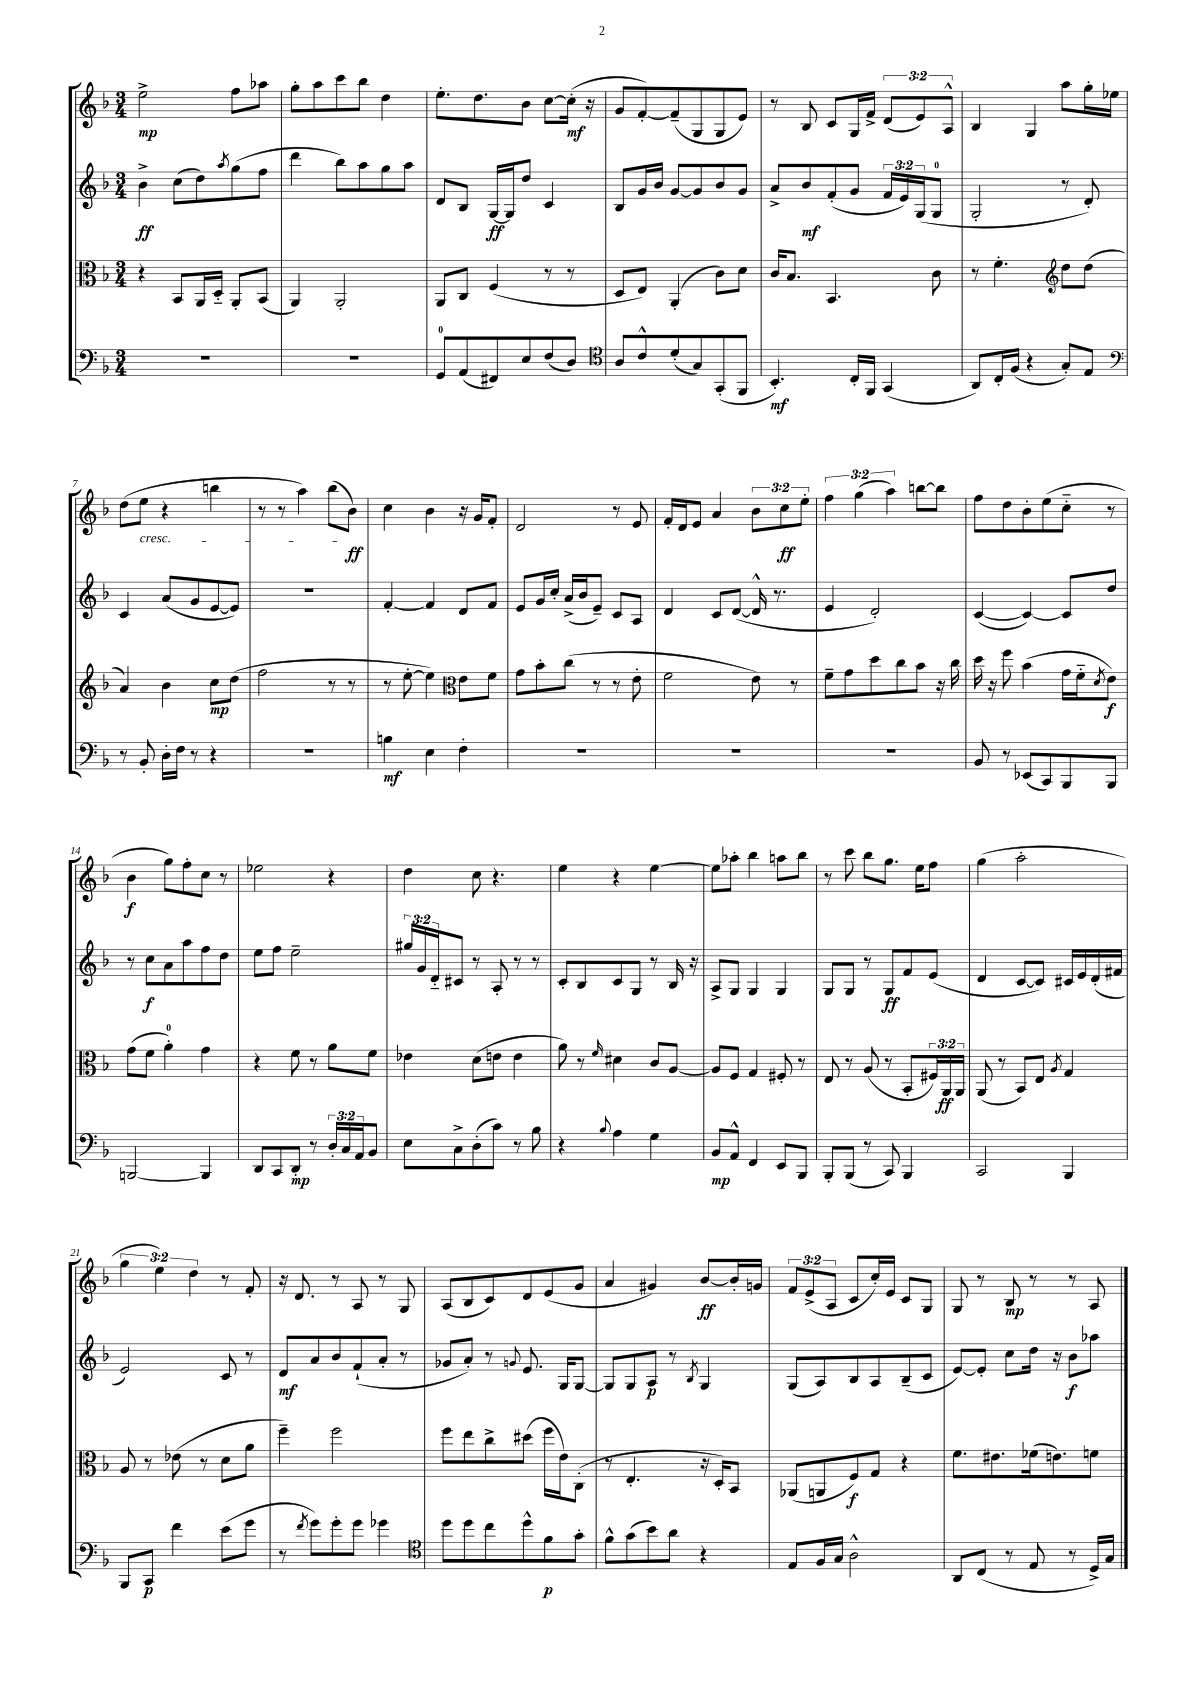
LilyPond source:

<<
\new StaffGroup <<
\new Staff = "s0" {
    \clef treble \key f \major \numericTimeSignature \time 3/4 \override Staff.TupletNumber.text = #tuplet-number::calc-fraction-text
    e''2->\mp f''8 aes''8 |
    g''8-. a''8 c'''8 bes''8 d''4 |
    e''8.-. d''8. bes'8 c''8~ c''16-.\mf( r16 |
    g'8 f'8~-.) f'8--( g8 g8 e'8) |
    r8 bes8 c'8 g16 f'16-> \tuplet 3/2 { d'8( e'8) a8-^ } |
    bes4 g4 a''8 g''16-. ees''16 |
    d''8( e''8\cresc r4 b''4 |
    r8 r8 a''4) bes''8( bes'8\ff\!) |
    c''4 bes'4 r16 g'16 f'8-. |
    d'2 r8 e'8 |
    f'16-. d'16 e'8 a'4 \tuplet 3/2 { bes'8 c''8\ff e''8-. } |
    \tuplet 3/2 { f''4 g''4( a''4) } b''8~ b''8 |
    f''8 d''8 bes'8-. e''8( c''8-_ r8 |
    bes'4\f g''8) f''8-. c''8 r8 |
    ees''2 r4 |
    d''4 c''8 r4. |
    e''4 r4 e''4~ |
    e''8 aes''8-. bes''4 a''8 bes''8 |
    r8 c'''8 bes''8 g''8. e''16 f''8 |
    g''4( a''2-. |
    \tuplet 3/2 { g''4 e''4) d''4 } r8 f'8-. |
    r16 d'8. r8 a8 r8 g8 |
    a8( bes8 c'8) d'8 e'8( g'8 |
    a'4 gis'4) bes'8~\ff bes'16-. g'16 |
    \tuplet 3/2 { f'8 e'8->( a8 } c'8 c''16-.) e'16 c'8 g8 |
    g8 r8 bes8\mp r8 r8 a8 \bar "|." |
}
\new Staff = "s1" {
    \clef treble \key f \major \numericTimeSignature \time 3/4 \override Staff.TupletNumber.text = #tuplet-number::calc-fraction-text
    bes'4->\ff c''8( d''8) \acciaccatura { a''8 } g''8( f''8 |
    d'''4 bes''8) a''8 g''8 a''8 |
    d'8 bes8 g16~\ff g16 d''8 c'4 |
    bes8 g'16 bes'16 g'8~ g'8 bes'8 g'8 |
    a'8-> bes'8\mf f'8-.( g'8 \tuplet 3/2 { f'16 e'16) g16( } g8-0 |
    g2-. r8 d'8-.) |
    c'4 a'8( g'8 e'8~ e'8) |
    R2. |
    f'4~-. f'4 d'8 f'8 |
    e'8 g'16 c''16-. a'16->( bes'16 e'8--) c'8 a8 |
    d'4 c'8 d'8~( d'16-^ r8. |
    e'4 d'2-.) |
    c'4~( c'4~) c'8 d''8 |
    r8 c''8\f a'8 a''8 f''8 d''8 |
    e''8 f''8 e''2-- |
    \tuplet 3/2 { gis''16 g'16 d'16-_ } cis'8 r8 a8-. r8 r8 |
    c'8-. bes8 c'8 g8 r8 bes16 r16 |
    a8-> g8 g4 g4 |
    g8 g8 r8 g8\ff f'8 e'8( |
    d'4 c'8~ c'8) cis'16 e'16 d'16-.( fis'16 |
    e'2) c'8 r8 |
    d'8\mf a'8 bes'8 f'8-!( a'8-. r8 |
    ges'8 a'8-.) r8 \appoggiatura { g'8 } e'8. g16 g8~ |
    g8 g8 a8\p r8 \acciaccatura { bes8 } g4 |
    g8( a8) bes8 a8 bes8--( c'8 |
    e'8~) e'8-. c''8 d''16 r16 bes'8\f aes''8 \bar "|." |
}
\new Staff = "s2" {
    \clef alto \key f \major \numericTimeSignature \time 3/4 \override Staff.TupletNumber.text = #tuplet-number::calc-fraction-text
    r4 bes,8 a,16 d16-_ a,8-. bes,8( |
    a,4) a,2-. |
    a,8 c8 f4( r8 r8 |
    d8 e8) a,4-.( c'8) d'8 |
    c'16 bes8. bes,4. c'8 |
    r8 f'4.-. \clef treble d''8 d''8( |
    a'4) bes'4 c''8\mp d''8( |
    f''2 r8 r8 |
    r8 e''8~-. e''4) \clef alto e'8 f'8 |
    g'8 bes'8-. c''8( r8 r8 e'8-. |
    f'2 e'8) r8 |
    f'8-- g'8 d''8 c''8 bes'8 r16 c''16 |
    d''16 r16 f''8 bes'4( g'16 f'16-_ \acciaccatura { d'8 } e'8\f) |
    g'8( f'8 a'4-0-.) g'4 |
    r4 f'8 r8 a'8 f'8 |
    ees'4 d'8( e'8 e'4 |
    a'8) r8 \grace { f'16 } dis'4 c'8 a8~ |
    a8 f8 g4 fis8-. r8 |
    e8 r8 a8( r8 bes,8-. \tuplet 3/2 { fis16) a,16\ff a,16 } |
    a,8( r8 bes,8) e8 \acciaccatura { a8 } g4 |
    a8 r8 ees'8( r8 d'8 a'8 |
    f''4--) f''2 |
    f''8 e''8 c''8-> dis''8( f''16 e'16) c8-.( |
    r8 e4.-. r16 d16-.) bes,8 |
    aes,8( a,8 f8\f) g8 r4 |
    f'8. eis'8. fes'16( e'8.) f'8 \bar "|." |
}
\new Staff = "s3" {
    \clef bass \key f \major \numericTimeSignature \time 3/4 \override Staff.TupletNumber.text = #tuplet-number::calc-fraction-text
    R2. |
    R2. |
    g,8-0 a,8( fis,8) e8 f8( d8) |
    \clef tenor a8 c'8-^ d'8-.( g8) g,8-.( f,8 |
    bes,4.-.\mf) c16-. f,16 g,4( |
    a,8) c16-. f16( r4 g8-.) e8 |
    \clef bass r8 bes,8-. d16-. f16 r8 r4 |
    r2. |
    b4\mf e4 f4-. |
    R2. |
    R2. |
    R2. |
    bes,8 r8 ees,8( c,8) bes,,8 bes,,8 |
    b,,2~ b,,4 |
    d,8 c,8 d,8-.\mp r8 \tuplet 3/2 { d16-. c16 a,16 } bes,8 |
    e8 c8-> d8-.( c'8) r8 bes8 |
    r4 \appoggiatura { bes8 } a4 g4 |
    bes,8\mp a,8-^ f,4 e,8 bes,,8 |
    bes,,8-. bes,,8( r8 c,8) bes,,4 |
    c,2 bes,,4 |
    bes,,8 c,8\p f'4 e'8( g'8 |
    r8 \acciaccatura { f'8 } g'8) g'8-. g'8 ges'4 |
    \clef tenor d''8 d''8 c''8 d''8-^ f'8\p g'8-. |
    f'8-^ g'8( bes'8) a'8 r4 |
    e8 f16 g16 a2-^ |
    a,8 c8( r8 e8 r8 d16->) g16 \bar "|." |
}
>>
>>
